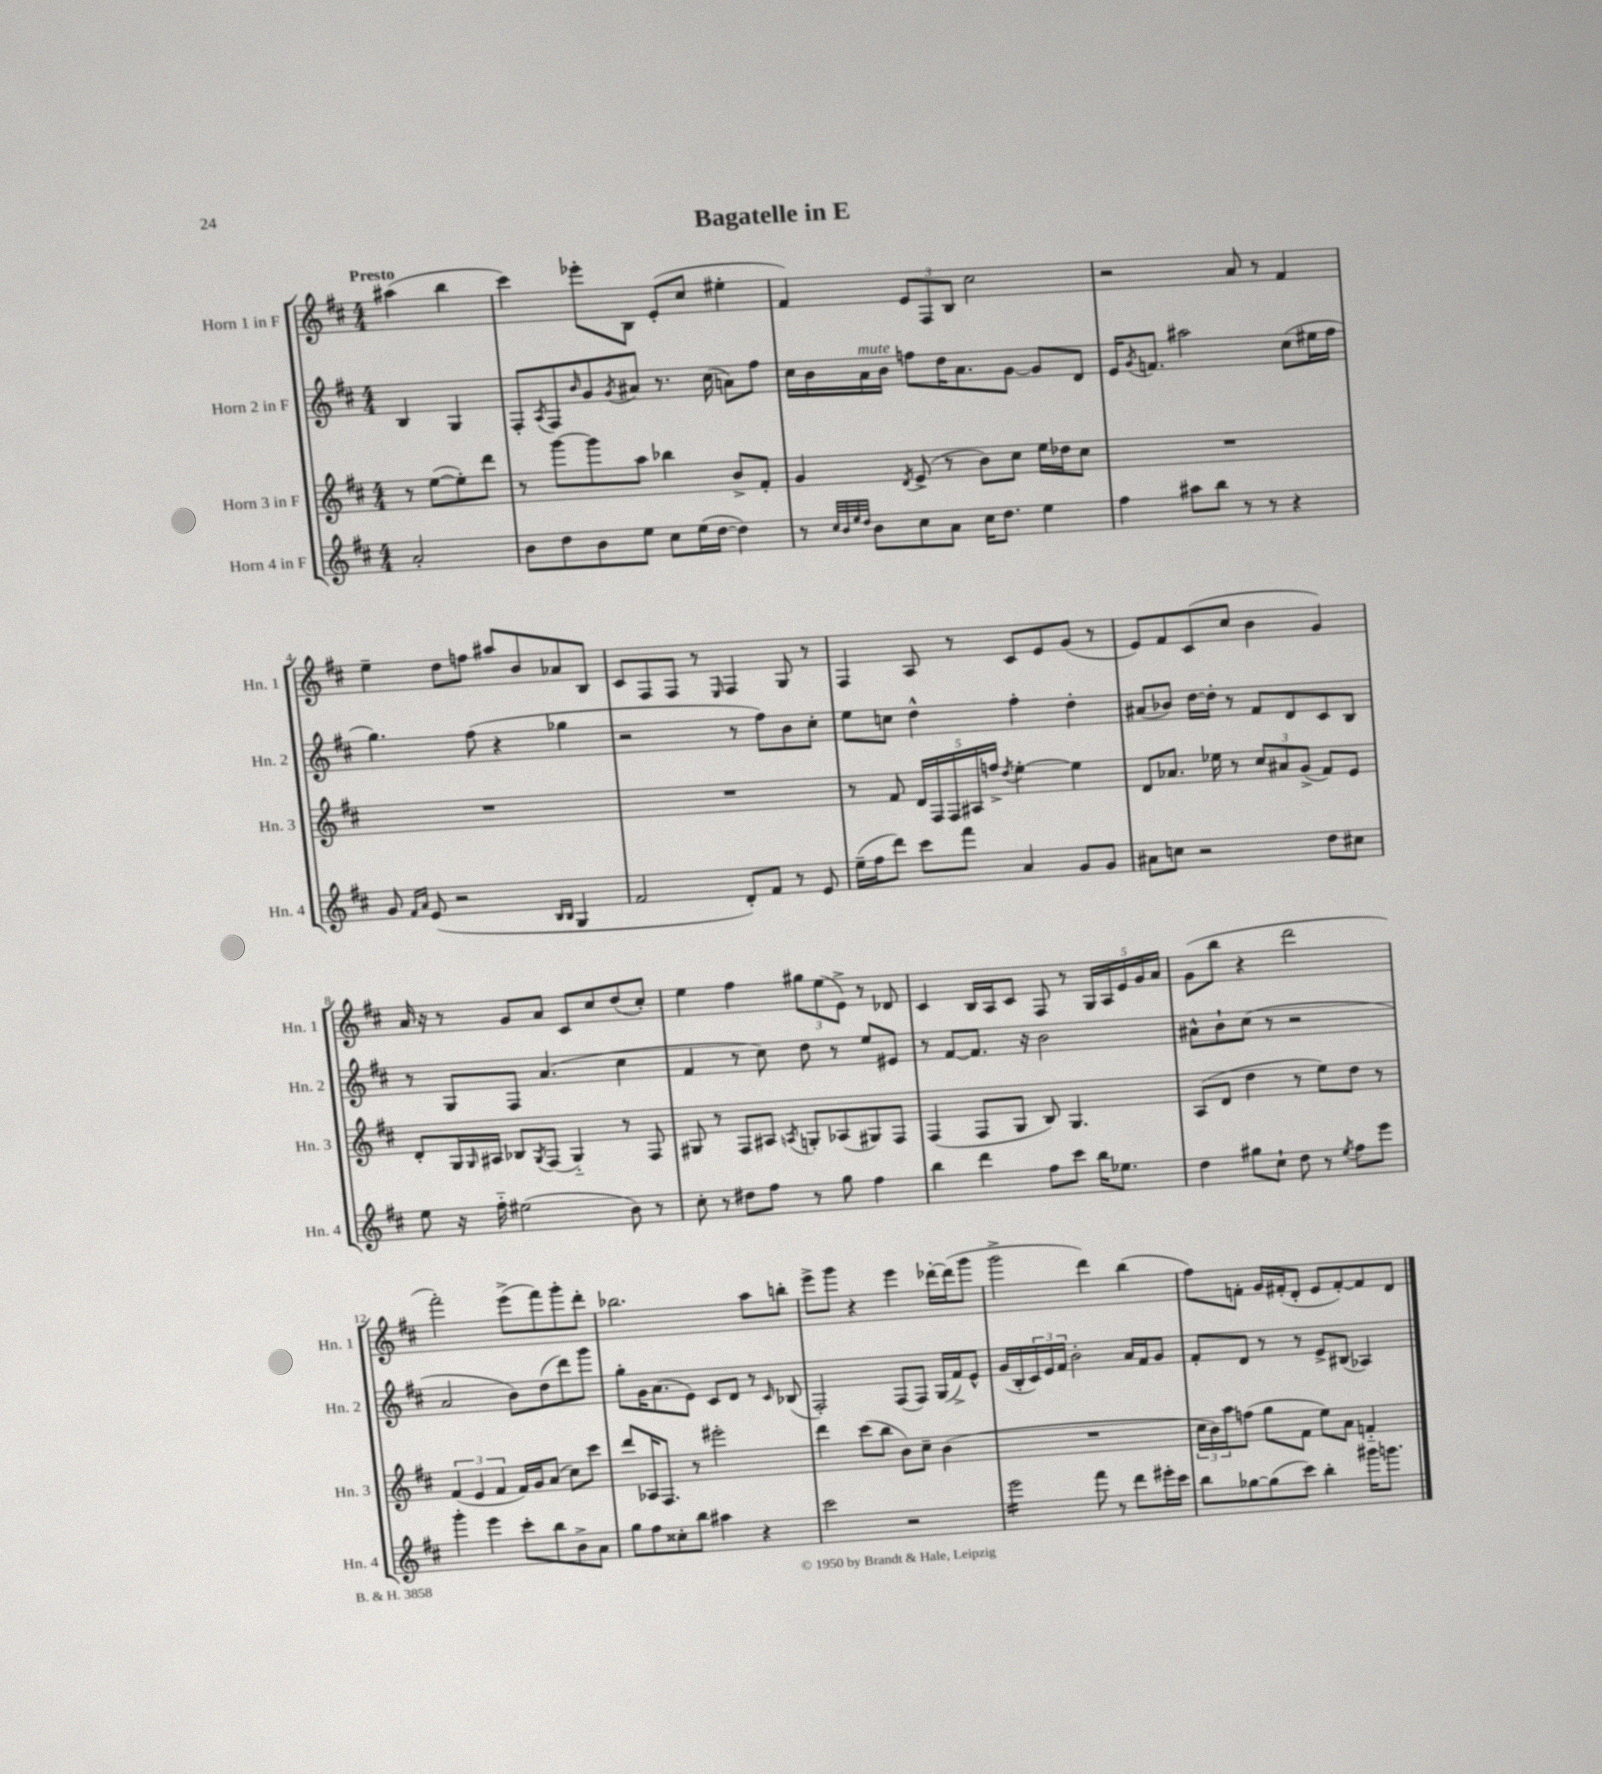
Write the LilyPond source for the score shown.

\header { title = "Bagatelle in E" }
<<
\new StaffGroup <<
\new Staff = "s0" \with { instrumentName = "Horn 1 in F" shortInstrumentName = "Hn. 1" } {
    \clef treble \key d \major \numericTimeSignature \time 4/4 \partial 2 \tempo "Presto"
    ais''4( b''4 |
    cis'''4) ees'''8-. b8 e'8-.( cis''8 eis''4-. |
    fis'4) \tuplet 3/2 { e'8 fis8 b8 } cis''2 |
    r2 a'8 r8 fis'4 |
    e''4-- d''8 f''8 ais''8 b'8 aes'8 b8 |
    cis'8 fis8 fis8 r8 \grace { e16 } fis4 g8 r8 |
    fis4 a8 r8 cis'8 e'8 g'8( r8 |
    e'8) fis'8 cis'8( cis''8 b'4 g'4) |
    a'16 r16 r8 g'8 a'8 cis'8 cis''8 d''8( cis''8-.) |
    e''4 fis''4 \tuplet 3/2 { gis''8 e''8( e'8->) } r8 des'8 |
    cis'4 b16 a16 cis'8 fis8 r8 \tuplet 5/4 { g16 a16 e'16 g'16 a'16 } |
    g'8( b''8 r4 d'''2 |
    fis'''2-.) e'''8->( fis'''8) g'''8-. d'''8-. |
    bes''2. a''8 b''8-. |
    e'''8-> g'''8 r4 e'''4 des'''16~-. des'''16( g'''8 |
    g'''2-> d'''4) b''4( |
    fis''8) f'8-. g'16 fis'16-.( d'8-. e'8 fis'8~-.) fis'8 d'8 \bar "|." |
}
\new Staff = "s1" \with { instrumentName = "Horn 2 in F" shortInstrumentName = "Hn. 2" } {
    \clef treble \key d \major \numericTimeSignature \time 4/4 \partial 2
    b4 g4 |
    fis8-. \acciaccatura { a8 } fis8 \grace { b'16 } g'8 \acciaccatura { g'8 } ais'8 r8. cis''16( a'8) fis''8 |
    cis''16 b'16 a'16^\markup { \italic "mute" } b'16 f''8 d''16 a'8. g'8~ g'8 d'8 |
    e'16 \acciaccatura { g'8 } f'8. ais''2 cis''8( eis''16 fis''16 |
    g''4.) fis''8( r4 ges''4 |
    r2 r8 fis''8) b'8 cis''8-. |
    e''8 c''8 d''4-^ fis''4-. d''4-. |
    ais'8( bes'8) d''16~ d''16-. r8 fis'8 d'8 cis'8 b8 |
    r8 g8 fis8 a'4.( cis''4 |
    fis'4 r8 cis''8) d''8 r8 e''8 eis'8 |
    r8 fis'8~ fis'8. r16 b'2 |
    ais'8-^ b'8-! cis''8( r8 r2 |
    a'2 b'8) d''8( d'''8) g'''8 |
    g''8-. g'16 a'8.( e'8) cis'8 d'8 r8 \grace { cis'16 } bes8( |
    fis2-.) fis8( fis8) g16( fis'16->) e'8-^ |
    g'16( b16-. \tuplet 3/2 { cis'16) e'16 fis'16 } b'2-. a'16 fis'16 g'8 |
    fis'8-. d'8 r8 r8 e'8-> bis8( aes4) \bar "|." |
}
\new Staff = "s2" \with { instrumentName = "Horn 3 in F" shortInstrumentName = "Hn. 3" } {
    \clef treble \key d \major \numericTimeSignature \time 4/4 \partial 2
    r8 e''8~( e''8-.) d'''8 |
    r8 g'''8~ g'''8 a''8 bes''4 b'8-> fis'8-. |
    g'4 \acciaccatura { d'8 } e'8->( r8 b'8) cis''8 e''16 des''16 cis''8 |
    R1 |
    R1 |
    R1 |
    r8 fis'8 \tuplet 5/4 { d'16 fis16 fis16 ais16 f''16-> } \acciaccatura { d''8 } e''4~-. e''4 |
    d'8 aes'8. ees''16 r8 \tuplet 3/2 { cis''8 ais'8 g'8->( } fis'8) e'8 |
    d'8-. g16 \grace { g16 } ais16 bes8 \acciaccatura { g8 } fis8( g4-_) r8 fis8 |
    gis8 r8 fis8 ais8 \acciaccatura { a8 } g8-. aes8( gis8) fis8 |
    fis4( fis8 g8 b8) g4. |
    a8( d'8 d''4 r8 e''8) d''8 r8 |
    \tuplet 3/2 { fis'4( e'4 fis'4 } fis'16) g'16 a'8( cis''8) cis'''8 |
    d'''8 aes16 fis8. r8 eis'''2-. |
    d'''4 cis'''8( b''8 b'8) cis''8-- b'4( |
    R1 |
    \tuplet 3/2 { cis''16 b'16) a''16 } f''8( g''8 fis'8 e''8) a'8 f'4-_ \bar "|." |
}
\new Staff = "s3" \with { instrumentName = "Horn 4 in F" shortInstrumentName = "Hn. 4" } {
    \clef treble \key d \major \numericTimeSignature \time 4/4 \partial 2
    a'2-. |
    b'8 d''8 b'8 e''8 cis''8 e''16( d''16~ d''4) |
    r8 \grace { cis''32 b'32 e''32 d''32 } b'8 cis''8 a'8 cis''16 d''8. e''4 |
    fis''4 ais''8 b''8 r8 r8 r4 |
    g'8 \grace { fis'16 a'16 } e'8( r2 \grace { b16 b16 } g4 |
    fis'2 d'8-.) fis'8 r8 e'8 |
    e''16--( fis''16 d'''8) cis'''8 fis'''8 a'4 g'8 g'8 |
    ais'8 c''8 r2 d''8 cis''8 |
    e''8 r16 fis''16-_ eis''2( b'8) r8 |
    cis''8-. r8 dis''8 fis''8 r8 g''8 fis''4 |
    b''4 d'''4 fis''8 cis'''8 b''16 ees''8. |
    d''4 gis''8 cis''8-! d''8 r8 \acciaccatura { e''8 } fis''8 e'''8 |
    g'''4-. e'''4 cis'''8-. b''8 b'8-> a'8 |
    g''8 fis''8 cisis''8-. b''8 ais''4 r4 |
    cis'''2 r2 |
    e'''2:16 fis'''8 r8 d'''8 eis'''16-. cis'''16 |
    b''8 ges''8~ ges''8( cis'''8) b''4-. gis'''16 g'''8. \bar "|." |
}
>>
>>
